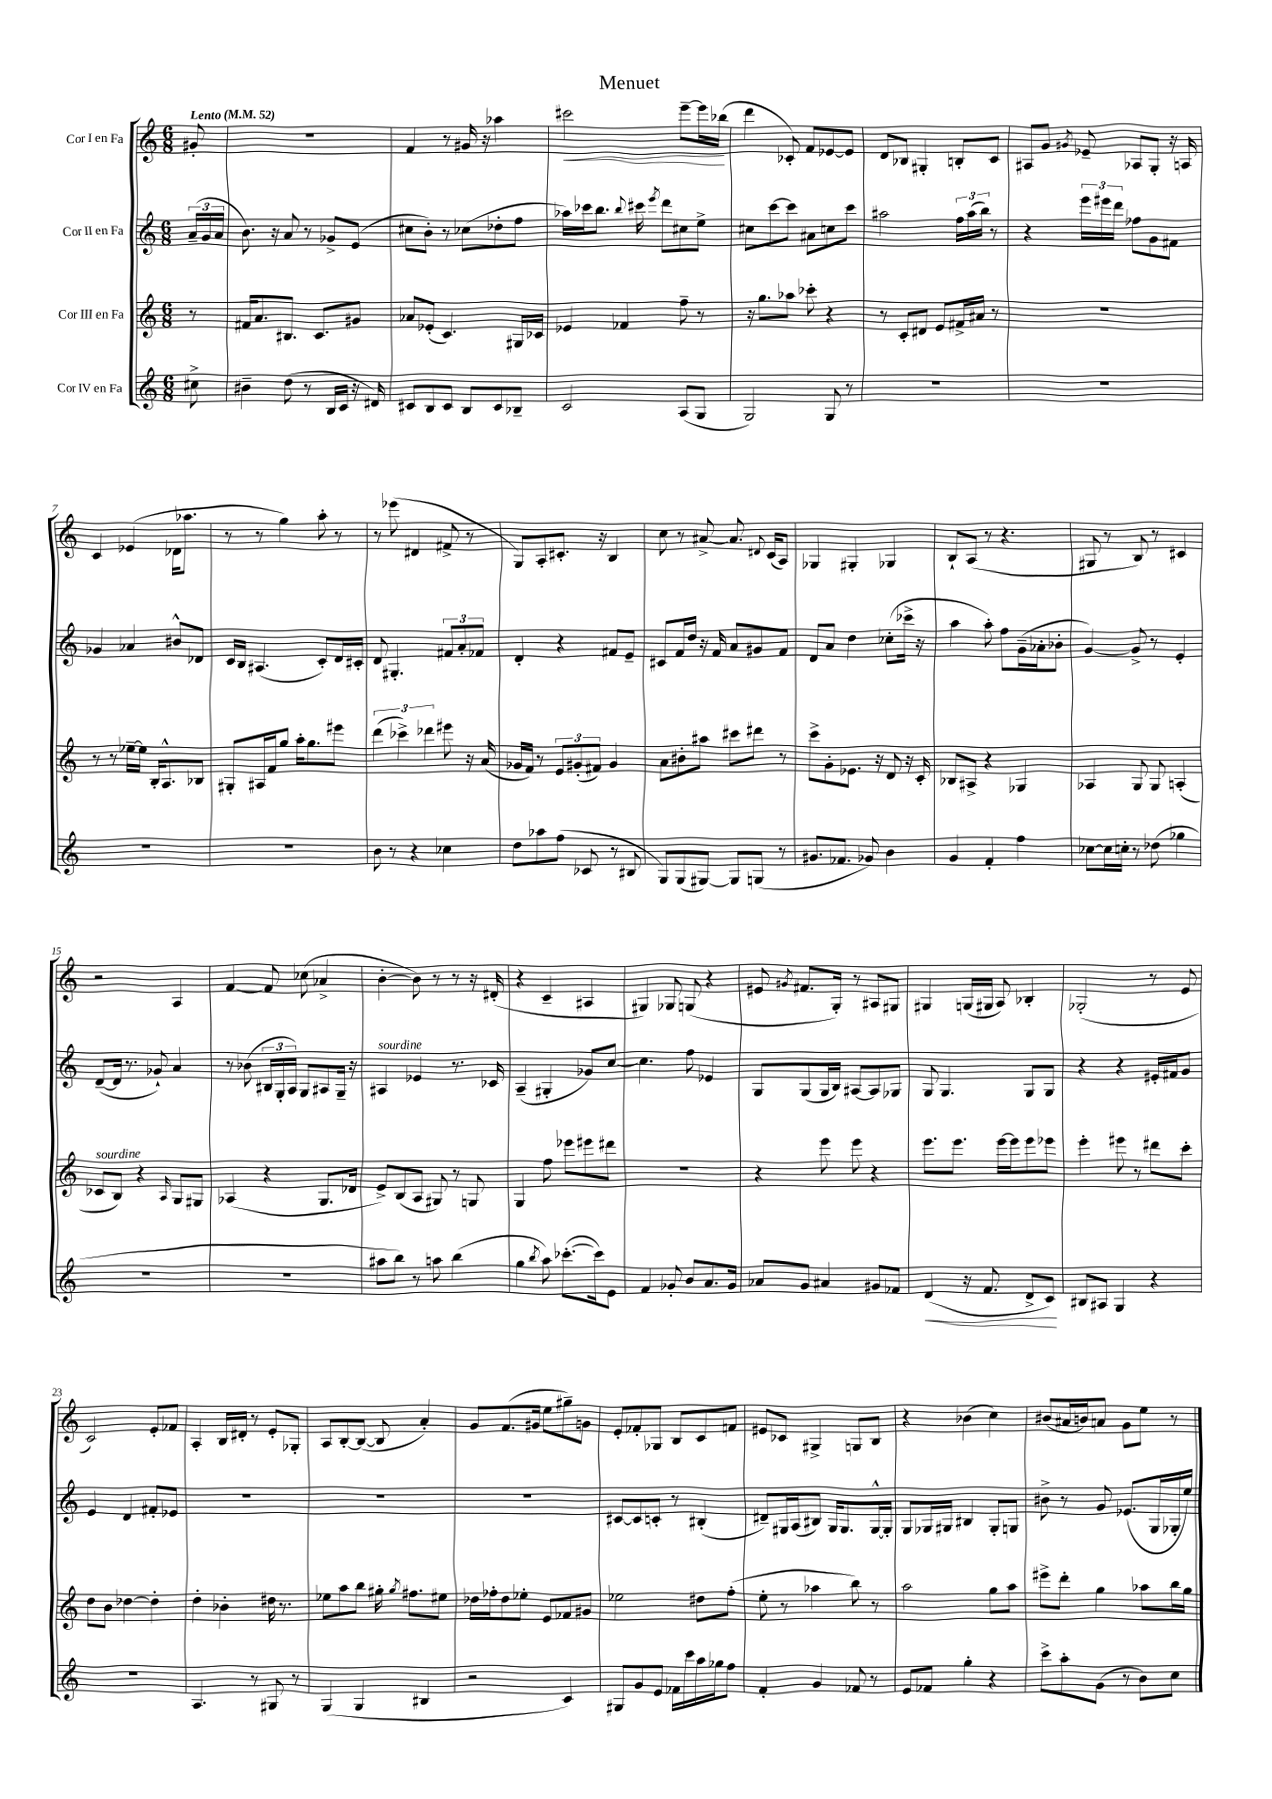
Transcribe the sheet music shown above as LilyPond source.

\header { title = "Menuet" }
<<
\new StaffGroup <<
\new Staff = "s0" \with { instrumentName = "Cor I en Fa" } {
    \clef treble \key c \major \numericTimeSignature \time 6/8 \partial 8 \tempo "Lento" 4 = 52
    \autoBeamOff gis'8-. |
    r2. |
    f'4 r8 gis'16 r16 aes''4 |
    cis'''2\< e'''8[~-- e'''16 bes''16]\!( |
    d'''4 ces'8-.) f'8[ ees'8~ ees'8] |
    d'8[ bes8] gis4-. b8[-. c'8] |
    ais8[ g'8] \acciaccatura { gis'8 } ees'8-- aes8[ g8]-. r16 a16 |
    c'4 ees'4( des'16[ aes''8.] |
    r8 r8 g''4) a''8-. r8 |
    r8 ees'''8( dis'4 fis'8-> r8 |
    g8[) a8-. cis'8.]-. r16 b4 |
    c''8 r8 ais'8~-> ais'8. \appoggiatura { dis'8 } c'16[( a8]) |
    ges4 gis4-. ges4 |
    b8[-! a8]( r8 r4. |
    gis8 r8 b8) r8 cis'4 |
    r2 a4 |
    f'4~ f'8 ces''8( aes'4-> |
    b'4~-. b'8) r8 r8 r16 dis'16-.( |
    r4 c'4-- ais4 |
    gis4) ges8 g8( r4 |
    eis'8 \acciaccatura { gis'8 } fis'8.[ g16]-.) r8 ais8[ gis8] |
    gis4 g16[( gis16] a8) bes4-. |
    ges2-.( r8 e'8 |
    c'2) e'8[-. fes'8] |
    a4-. b16[ dis'16]-. r8 e'8[-. ges8]-. |
    a8[ b8~-. b8]~( b8 a'4-.) |
    g'8[ f'8.( gis'16] e''8[ gis''8--) g'8] |
    e'8[-. fes'8-. ges8] b8[ c'8 f'8] |
    eis'8[ ces'8] gis4-> g8[ b8] |
    r4 bes'4( c''4) |
    bis'8[( ais'16 b'16) a'8] g'8[ e''8] r8 \bar "|." |
}
\new Staff = "s1" \with { instrumentName = "Cor II en Fa" } {
    \clef treble \key c \major \numericTimeSignature \time 6/8 \partial 8
    \autoBeamOff \tuplet 3/2 { a'16[--( g'16 a'16] } |
    b'8.) r16 a'8 r8 ges'8[-> e'8]( |
    cis''8[ b'8]-.) r8 ces''8[( des''8-. f''8] |
    aes''16[) ces'''16 b''8.] \appoggiatura { b''8 } cis'''16 \acciaccatura { e'''8 } d'''8[ cis''8 e''8]-> |
    cis''8[ c'''8~ c'''8] ais'8[ c''8 c'''8] |
    ais''2 \tuplet 3/2 { f''16[ ais''16( b''16]) } r8 |
    r4 \tuplet 3/2 { e'''16[ eis'''16 d'''16] } fes''8[ g'8 fis'8] |
    ges'4 aes'4 bis'8[-^ des'8] |
    c'16[ b16] ais4.( c'8[-.) d'16 cis'16]-. |
    d'8 gis4.-. \tuplet 3/2 { fis'8[ a'8-. fes'8] } |
    d'4-. r4 fis'8[ e'8]-- |
    cis'8[ f'16 d''16] r16 f'16 a'8[ gis'8 f'8] |
    d'8[ a'8] d''4 ces''8[-.( ces'''16]-> r16 |
    a''4 a''8-.) f''8[ g'16--( aes'16-. bes'8]-. |
    g'4~) g'8-> r8 e'4-. |
    d'8[~--( d'16] r8. ges'8-!) a'4 |
    r8 bes'8( \tuplet 3/2 { bis16[ g16-. a16]) } g8[ ais8 g16]-- r16 |
    ais4^\markup { \italic "sourdine" } ees'4 r8. ces'16 |
    a4--( gis4-. ges'8[) c''8]~ |
    c''4. f''8 ees'4 |
    g8[ g8( g16 b16]) ais8[~ ais8 ges8] |
    g8 g4. g8[ g8] |
    r4 r4 eis'16[-. fis'16 g'8] |
    e'4 d'4 fis'8[-. ees'8] |
    R2. |
    R2. |
    R2. |
    cis'8[~ cis'8 c'8]-. r8 bis4-.( |
    dis'8[--) gis16 a16( bis8]) gis16[ gis8. gis16~-^ gis16]-. |
    g8[ ges16 gis16] bis4 gis8[-. g8] |
    bis'8-> r8 g'8 ees'8.[( g16 ges16-. e''16]) \bar "|." |
}
\new Staff = "s2" \with { instrumentName = "Cor III en Fa" } {
    \clef treble \key c \major \numericTimeSignature \time 6/8 \partial 8
    \autoBeamOff r8 |
    fis'16[ a'8. bis8.] c'8.[ gis'8] |
    aes'8[ ees'8]-.( c'4.) gis16[ ces'16] |
    ees'4 fes'4 f''8-- r8 |
    r16 g''8.[ aes''8] ces'''8-. r4 |
    r8 c'8[-. dis'8] e'8[ fis'16-> ais'16] r8 |
    R2. |
    r8 r8 ees''16[~-- ees''16] b16[-. a8.-^ bes8] |
    gis8[-. ais16 f'16 g''8] a''16[-. g''8. eis'''8] |
    \tuplet 3/2 { d'''4( ces'''4->) des'''4 } eis'''8 r16 a'16( |
    ges'16[ f'16]) r8 \tuplet 3/2 { e'8[ gis'8-.( fis'8]) } gis'4 |
    a'8[ bis'8-. ais''8] cis'''8[ dis'''8] r8 |
    c'''8[-> g'8-. ees'8.] r16 d'8 r16 c'16-. |
    bes8[ ais8]-> r4 ges4 |
    aes4 g8 g8 a4-.( |
    ces'8[^\markup { \italic "sourdine" } b8]) r4 \grace { a16 } g8[ gis8] |
    aes4( r4 g8.[ des'16] |
    e'8[->) b8( a8] gis8) r8 g8 |
    g4 f''8 ees'''8[ eis'''8 dis'''8] |
    R2. |
    r4 e'''8 e'''8 r4 |
    e'''8.[ e'''8.] e'''16[~ e'''16 e'''8 ees'''8] |
    e'''4-. eis'''8 r8 dis'''8[ c'''8]-. |
    d''8[ b'8] des''4~ des''4-. |
    d''4-. bes'4-. dis''16 r8. |
    ees''8[ a''8 b''8] gis''16-. \acciaccatura { gis''8 } fis''8.[ eis''8] |
    des''16[ fes''16-. des''8 ees''8]-. e'8[ fes'8 gis'8] |
    ees''2 dis''8[ f''8]-.( |
    e''8-. r8 aes''4 b''8) r8 |
    a''2 g''8[ a''8] |
    eis'''8[-> d'''8]-. g''4 aes''8[ b''16 g''16] \bar "|." |
}
\new Staff = "s3" \with { instrumentName = "Cor IV en Fa" } {
    \clef treble \key c \major \numericTimeSignature \time 6/8 \partial 8
    \autoBeamOff cis''8-> |
    bis'4-- d''8( r8 b16[ c'16] r16 dis'16) |
    cis'8[ b8 cis'8] b8[ cis'8 bes8]-- |
    c'2 a8[( g8] |
    g2) g8 r8 |
    R2. |
    R2. |
    R2. |
    R2. |
    b'8 r8 r4 ces''4 |
    d''8[ aes''8 f''8]( ces'8 r8 bis8 |
    g8[) g8( gis8]~) gis8[ g8]( r8 |
    gis'8.[ fes'8.] ges'8) b'4 |
    g'4 f'4-. f''4 |
    ces''8[~ ces''16 c''16]-. r8 des''8( ges''4 |
    R2. |
    R2. |
    ais''8[ b''8]) r8 a''8 b''4( |
    g''4 \acciaccatura { b''8 } a''8) ces'''8.[~-.( ces'''16) e'8] |
    f'4 ges'8-. b'8[ a'8. ges'16] |
    aes'8[ g'8] ais'4 gis'8[ fes'8] |
    d'4\<( r16 f'8. d'8[-> c'8]\!) |
    bis8[ ais8] g4 r4 |
    R2. |
    a4. r8 gis8 r8 |
    g4( g4 bis4 |
    r2 c'4) |
    gis8[ g'8 e'8] fes'16[ c'''16 a''16 ges''16 f''8] |
    f'4-. g'4 fes'8 r8 |
    e'8[ fes'8] g''4-. r4 |
    c'''8[-> a''8-. g'8]( r8 b'8[) c''8] \bar "|." |
}
>>
>>
